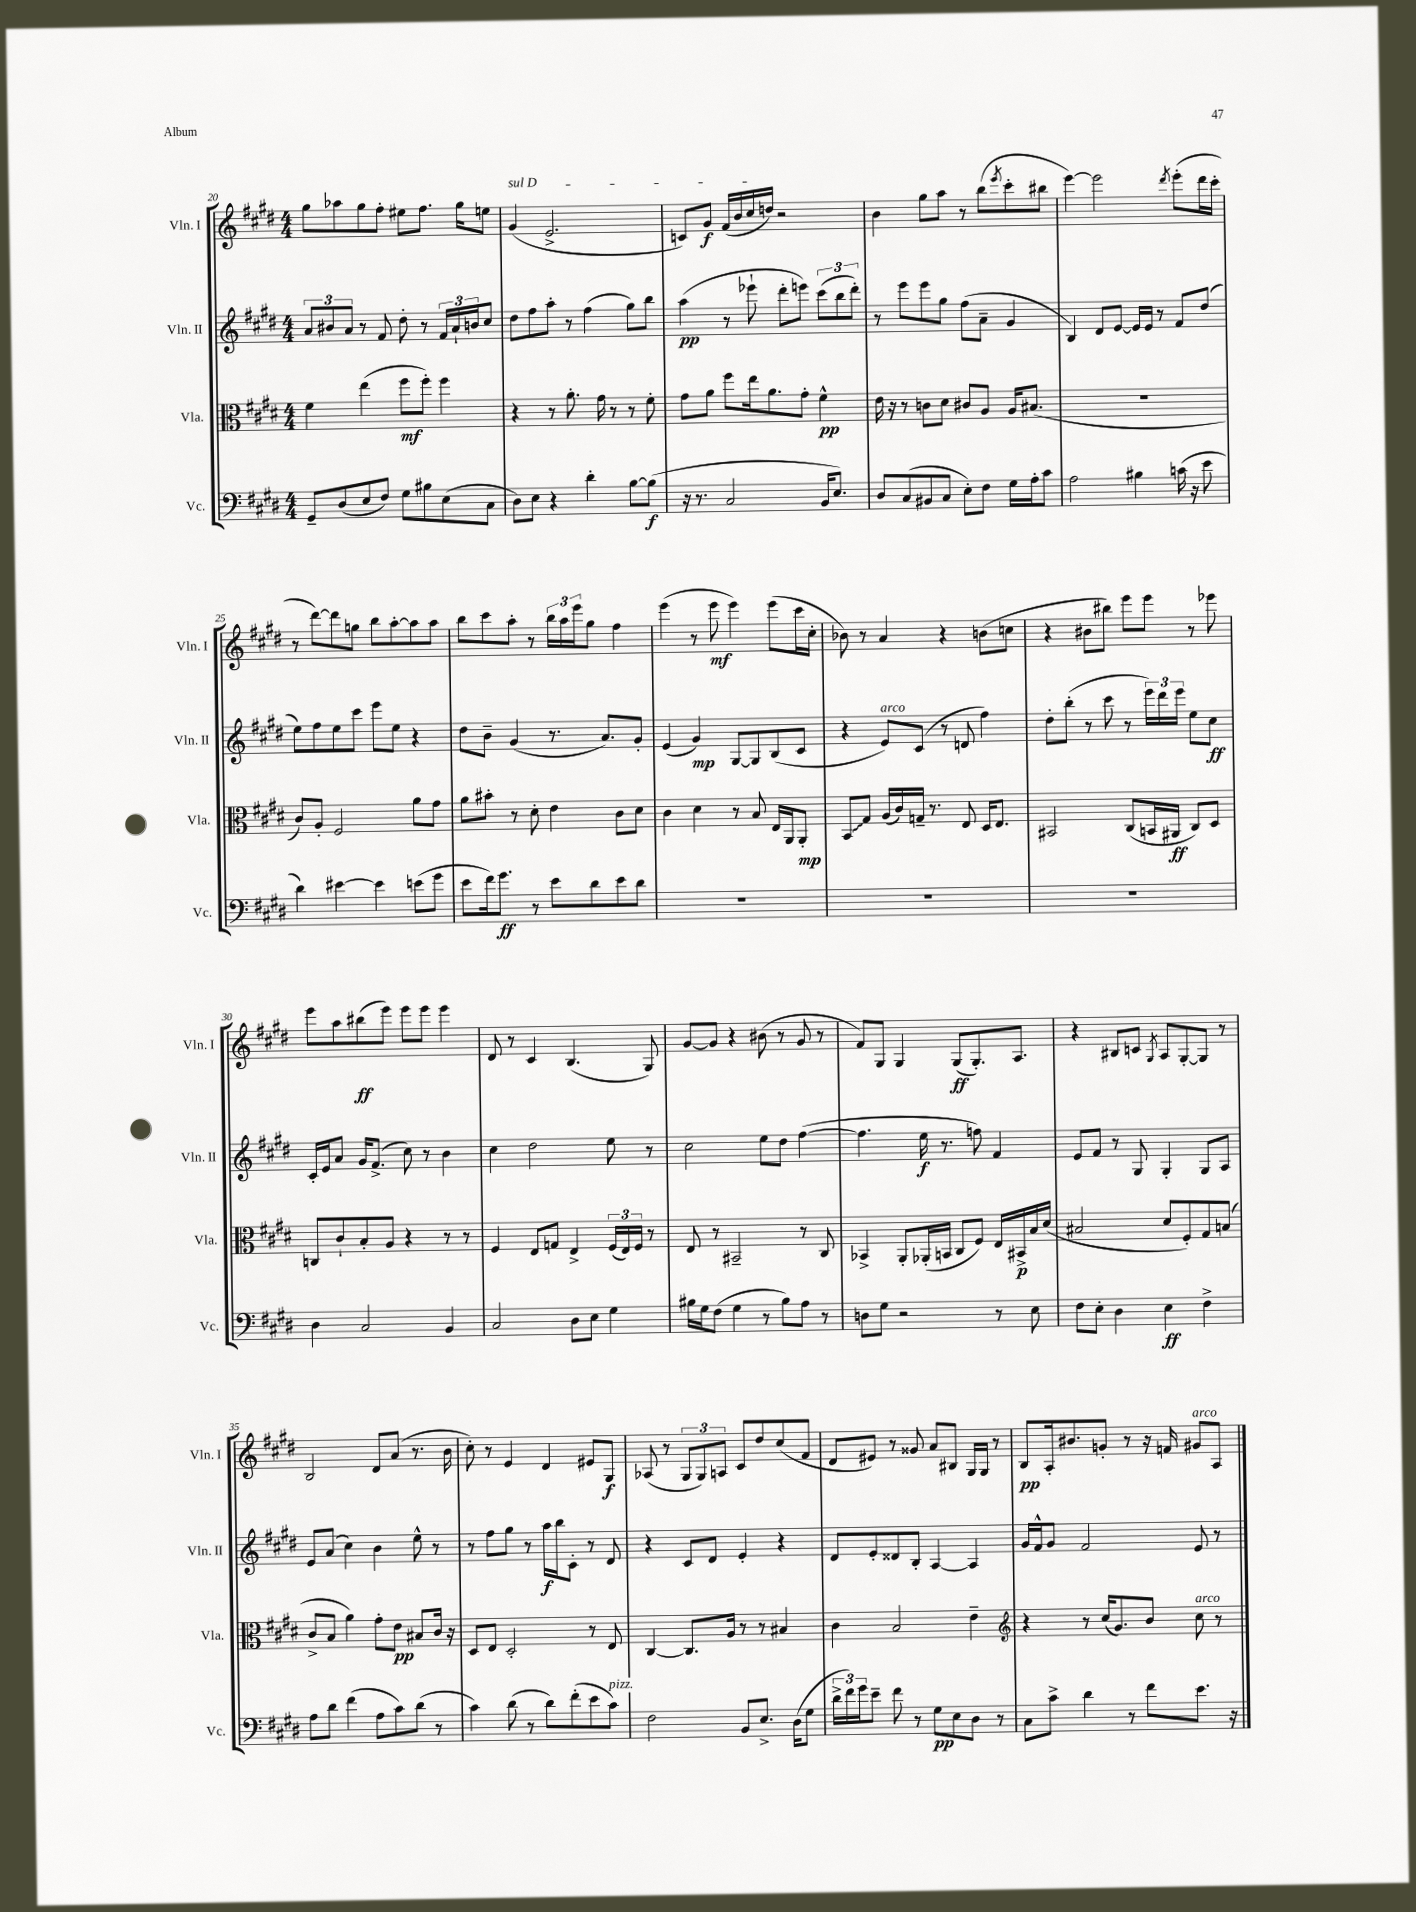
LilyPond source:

<<
\new StaffGroup <<
\new Staff = "s0" \with { instrumentName = "Vln. I" shortInstrumentName = "Vln. I" } {
    \clef treble \key e \major \numericTimeSignature \time 4/4
    gis''8 aes''8 gis''8 fis''8-. eis''8 fis''8. gis''16 e''8 |
    \once \override TextSpanner.bound-details.left.text = \markup { \italic "sul D" } gis'4\startTextSpan( e'2.-> |
    c'8) gis'8\f fis'16( b'16 cis''16 d''16\stopTextSpan) r2 |
    b'4 gis''8 a''8 r8 b''8( \acciaccatura { e'''8 } cis'''8-. bis''8 |
    e'''4~) e'''2 \acciaccatura { dis'''8 } e'''8-.( dis'''16 cis'''16-. |
    r8 dis'''8~) dis'''8 g''8 b''8 a''8~-. a''8 a''8 |
    b''8 cis'''8 a''8-. r8 \tuplet 3/2 { b''16 a''16 e'''16 } gis''8 fis''4 |
    e'''4( r8 e'''8\mf e'''4) e'''8( cis'''16 cis''16-. |
    bes'8) r8 a'4 r4 b'8( c''8 |
    r4 bis'8 bis''8) e'''8 e'''8 r8 ees'''8 |
    e'''8 a''8 bis''8\ff( e'''8) e'''8 e'''8 e'''4 |
    dis'8 r8 cis'4 b4.( gis8) |
    gis'8~ gis'8 r4 bis'8( r8 gis'8 r8 |
    fis'8) gis8 gis4 gis8\ff( gis8.-.) a8. |
    r4 bis8 c'8 \acciaccatura { gis8 } a8 gis8~-. gis8 r8 |
    b2 dis'8 a'8( r8. b'16 |
    cis''8-.) r8 e'4 dis'4 eis'8 gis8\f |
    aes8( r8 \tuplet 3/2 { gis8 gis8) a8 } cis'8 dis''8 cis''8( fis'8 |
    dis'8 eis'8) r8 gisis'8 a'8 bis8 gis16 gis16 r8 |
    b8\pp a16-. bis'8. g'8-. r8 r16 f'16 gis'8^\markup { \italic "arco" } a8 \bar "|." |
}
\new Staff = "s1" \with { instrumentName = "Vln. II" shortInstrumentName = "Vln. II" } {
    \clef treble \key e \major \numericTimeSignature \time 4/4
    \tuplet 3/2 { a'8 bis'8 a'8 } r8 fis'8 dis''8-. r8 \tuplet 3/2 { fis'16 a'16-! b'16 } cis''8 |
    dis''8 fis''8 a''8-. r8 fis''4( gis''8) b''8 |
    a''4\pp( r8 ees'''8-! dis'''8-. e'''8) \tuplet 3/2 { cis'''8( b''8 dis'''8-.) } |
    r8 e'''8 e'''8 gis''8 fis''8( a'8-- gis'4 |
    b4) dis'8 e'8~ e'16 e'16 r8 fis'8 dis''8( |
    e''8) fis''8 e''8 cis'''8 e'''8 e''8 r4 |
    dis''8 b'8-- gis'4( r8. a'8.) gis'8-. |
    e'4( gis'4\mp) gis8~ gis8 b8( cis'8 |
    r4 e'8^\markup { \italic "arco" }) cis'8( r8 d'8 fis''4) |
    dis''8-. b''8-.( r8 cis'''8 r8 \tuplet 3/2 { e'''16) dis'''16 e'''16 } e''8 cis''8\ff |
    cis'16-. e'16 a'8 gis'16 fis'8.->( cis''8) r8 b'4 |
    cis''4 dis''2 e''8 r8 |
    cis''2 e''8 dis''8 fis''4~( |
    fis''4. e''16\f r8. f''8) fis'4 |
    e'8 fis'8 r8 gis8 gis4-. gis8 a8 |
    e'8 a'8( cis''4) b'4 e''8-^ r8 |
    r8 fis''8 gis''8 r8 a''16\f b''16 cis'8-. r8 dis'8 |
    r4 cis'8 dis'8 e'4-. r4 |
    dis'8 e'8-. disis'8 b8-. a4~ a4 |
    gis'16 fis'16-^ gis'8 fis'2 e'8 r8 \bar "|." |
}
\new Staff = "s2" \with { instrumentName = "Vla." shortInstrumentName = "Vla." } {
    \clef alto \key e \major \numericTimeSignature \time 4/4
    fis'4 e''4( fis''8\mf fis''8-.) fis''4 |
    r4 r8 a'8.-. gis'16 r8 r8 fis'8-. |
    gis'8 a'8 fis''8 e''16 a'8. gis'8-. fis'4-^\pp |
    e'16 r16 r8 c'8 dis'8 cis'8 a8 a16 bis8.( |
    R1 |
    cis'8) a8-. fis2 a'8 gis'8 |
    a'8 bis'8-. r8 dis'8-. e'4 cis'8 dis'8 |
    cis'4 dis'4 r8 b8 e16 a,16 a,8-.\mp |
    \once \override Glissando.style = #'zigzag b,8\glissando gis8 a16( cis'16) g16-- r8. e8 dis16 e8. |
    bis,2 cis8( b,16 ais,16\ff cis8) dis8 |
    c8 cis'8-! b8-. a8 r4 r8 r8 |
    fis4 e8 g8 e4-> \tuplet 3/2 { fis16( e16) fis16 } r8 |
    e8 r8 bis,2-- r8 cis8 |
    bes,4-> a,8-. aes,16-.( b,16 cis8 fis8) e16 bis,16->\p b16 dis'16( |
    bis2 dis'8 fis8-.) gis8 b8( |
    cis'8-> b8 a'4) gis'8-. e'8\pp bis8 cis'16 r16 |
    dis8 e8 dis2-. r8 e8 |
    cis4~ cis8. a16 r8 r8 bis4 |
    cis'4 b2 e'4-- |
    \clef treble r4 r8 cis''16( gis'8.) b'8 cis''8^\markup { \italic "arco" } r8 \bar "|." |
}
\new Staff = "s3" \with { instrumentName = "Vc." shortInstrumentName = "Vc." } {
    \clef bass \key e \major \numericTimeSignature \time 4/4
    gis,8-- dis8( e8 fis8) gis8 bis8 e8( cis8 |
    dis8) e8 r4 dis'4-. b8~ b8\f( |
    r16 r8. cis2 b,16 e8.) |
    dis8 cis8( bis,8 cis8 e8-.) fis8 gis16 a16-. cis'8 |
    a2 bis4 c'16( r16 e'8 |
    dis'4) eis'4~ eis'4 e'8( gis'8 |
    e'8 fis'16) gis'8.\ff r8 e'8 dis'8 e'8 dis'8 |
    R1 |
    R1 |
    R1 |
    dis4 cis2 b,4 |
    cis2 dis8 e8 gis4 |
    bis16 gis16 fis8( gis4 r8 bis8) a8 r8 |
    d8 gis8 r2 r8 e8 |
    fis8 e8-. dis4 e4\ff fis4-> |
    a8 dis'8 fis'4( a8 cis'8) dis'8( r8 |
    cis'4) dis'8( r8 dis'8) fis'8-.( e'8 cis'8^\markup { \italic "pizz." }) |
    fis2 b,8 e8.-> dis16( gis8 |
    \tuplet 3/2 { dis'16-> fis'16) gis'16 } e'8-- fis'8 r8 gis8\pp e8 dis8 r8 |
    cis8 cis'8-> dis'4 r8 fis'8 e'8. r16 \bar "|." |
}
>>
>>
\layout { \context { \Score currentBarNumber = #20 } }
